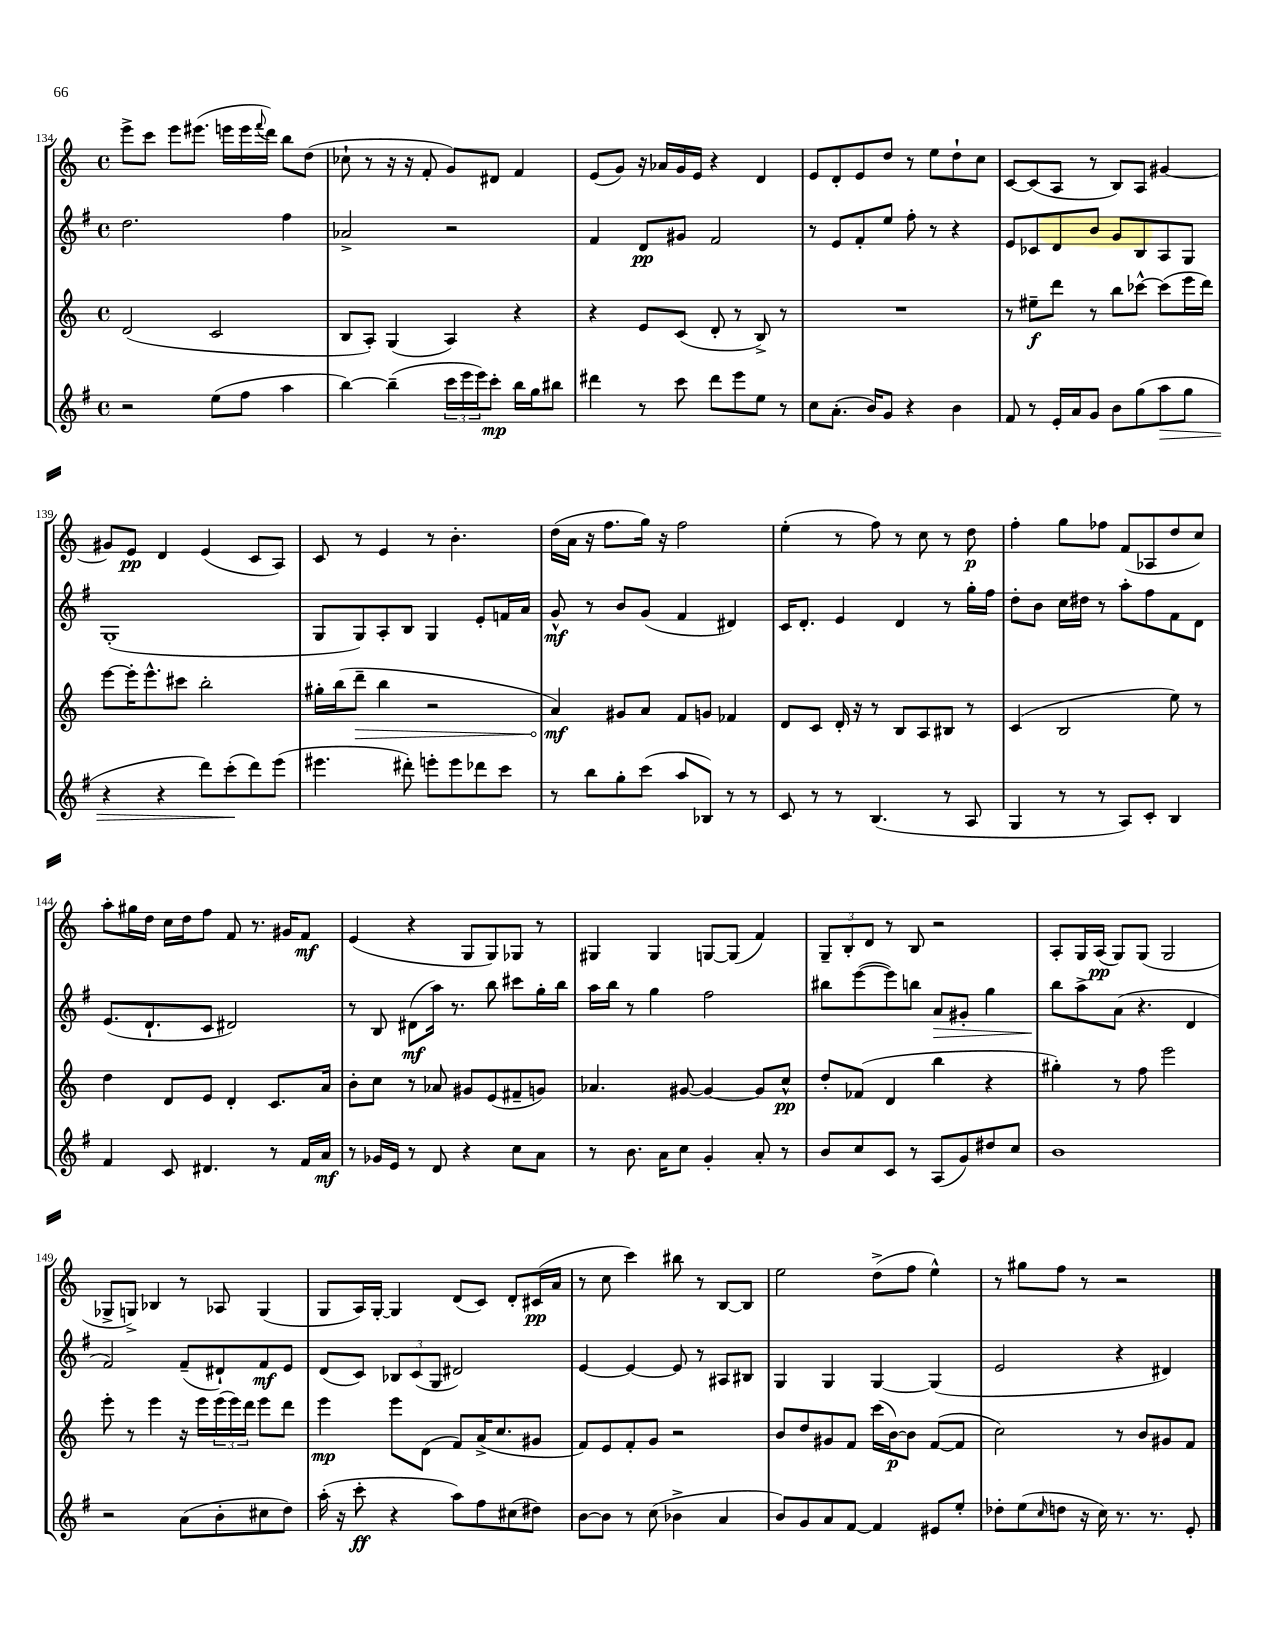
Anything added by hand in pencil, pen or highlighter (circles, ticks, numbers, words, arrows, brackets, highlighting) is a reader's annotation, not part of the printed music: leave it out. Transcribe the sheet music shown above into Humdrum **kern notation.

**kern	**kern	**kern	**kern
*staff4	*staff3	*staff2	*staff1
*clefG2	*clefG2	*clefG2	*clefG2
*k[f#]	*k[]	*k[f#]	*k[]
*M4/4	*M4/4	*M4/4	*M4/4
*met(c)	*met(c)	*met(c)	*met(c)
2r	(2d	2.dd	8eee^
.	.	.	8ccc
.	.	.	8eee
.	.	.	(8.eee#
(8ee	2c	.	.
.	.	.	16eee
8ff#	.	.	16eee
.	.	.	8qqfff
.	.	.	16ddd)
4aa	.	4ff#	8bb
.	.	.	(8dd
=	=	=	=
[4bb)	8B	2a-^	8cc-`
.	8A')	.	8r
(4bb~]	(4G	.	16r
.	.	.	16r
.	.	.	8f'
24ccc	4A)	2r	8g)
24eee	.	.	.
24eee)	.	.	.
8ccc'	.	.	8d#
16bb	4r	.	4f
16gg	.	.	.
8bb#	.	.	.
=	=	=	=
4ddd#	4r	4f#	(8e
.	.	.	8g)
8r	8e	8d	16r
.	.	.	16a-
8ccc	(8c	8g#	16g
.	.	.	16e
8ddd#	8d'	2f#	4r
8eee	8r	.	.
8ee	8B^)	.	4d
8r	8r	.	.
=	=	=	=
8cc	1r	8r	8e
(8.a'	.	8e	8d'
.	.	8f#'	8e
16b)	.	.	.
8g	.	8ee	8dd
4r	.	8ff#'	8r
.	.	8r	8ee
4b	.	4r	8dd`
.	.	.	8cc
=	=	=	=
8f#	8r	8e	[8c
8r	8ee#~	8c-	(8c]
16e'	8ddd	8d	8A
16a	.	.	.
8g	8r	8b	8r
8b	8bb	8g	8B)
(8gg	[8ccc-^^	8B	8A
8aa	(8ccc-]	8A	[4g#
8gg	16eee	8G	.
.	16ddd)	.	.
=	=	=	=
4r	[8eee	(1G'	8g#]
.	16eee']	.	8e
.	8.eee^^	.	.
4r	.	.	4d
.	8ccc#	.	.
8ddd)	2bb'	.	(4e
(8ccc'	.	.	.
8ddd)	.	.	8c
(8eee	.	.	8A)
=	=	=	=
4.eee#	16gg#'	8G	8c
.	(16bb	.	.
.	8ddd~	8G)	8r
.	4bb	8A'	4e
8ddd#')	.	8B	.
8eee'	2r	4G	8r
8eee	.	.	4.b'
8ddd-	.	8e'	.
8ccc	.	16f	.
.	.	16a	.
=	=	=	=
8r	4a)	8g^^	(16dd
.	.	.	16a
8bb	.	8r	16r
.	.	.	8.ff
8gg'	8g#	8b	.
(8ccc	8a	(8g	16gg)
.	.	.	16r
8aa	8f	4f#	2ff
8B-)	8g	.	.
8r	4f-	4d#)	.
8r	.	.	.
=	=	=	=
8c	8d	16c	(4ee'
.	.	8.d'	.
8r	8c	.	.
8r	16d'	4e	8r
.	16r	.	.
(4.B	8r	.	8ff)
.	8B	4d	8r
.	8A	.	8cc
8r	8B#	8r	8r
8A	8r	16gg'	8dd
.	.	16ff#	.
=	=	=	=
4G	(4c	8dd'	4ff'
.	.	8b	.
8r	2B	16cc	8gg
.	.	16dd#	.
8r	.	8r	8ff-
8A)	.	8aa'	(8f
8c'	.	8ff#	8A-
4B	8ee)	8f#	8dd
.	8r	8d	8cc)
=	=	=	=
4f#	4dd	(8.e	8aa'
.	.	.	16gg#
.	.	8.d`	16dd
8c	8d	.	16cc
.	.	.	16dd
4.d#	8e	8c	8ff
.	4d'	2d#)	8f
.	.	.	8.r
8r	8.c	.	.
.	.	.	16g#
16f#	.	.	8f
16a	16a	.	.
=	=	=	=
8r	8b'	8r	(4e
16g-	8cc	8B	.
16e	.	.	.
8r	8r	(8d#	4r
8d	8a-	16aa)	.
.	.	8.r	.
4r	8g#	.	8G
.	(8e	8bb	8G)
8cc	8f#~	8ccc#	8G-
8a	8g)	16gg'	8r
.	.	16bb	.
=	=	=	=
8r	4.a-	16aa	4G#
.	.	16bb	.
8.b	.	8r	.
.	.	4gg	4G#
16a	.	.	.
8cc	[8g#	.	.
4g'	4g#_	2ff#	[8G
.	.	.	(8G]
8a'	8g#]	.	4f)
8r	8cc^^	.	.
=	=	=	=
8b	8dd'	8bb#	12G~
.	.	.	12B'
8cc	(8f-	([8eee	.
.	.	.	12d
8c	4d	8eee])	8r
8r	.	8bb	8B
(8A	4bb	8a	2r
8g)	.	8g#'	.
8dd#	4r	4gg	.
8cc	.	.	.
=	=	=	=
1b	4gg#')	8bb	8A'
.	.	8aa^	16G
.	.	.	(16A
.	8r	(8a	8G)
.	8ff	4.r	(8G
.	2eee	.	2G
.	.	4d	.
=	=	=	=
2r	8eee'	2f#)	8G-^
.	8r	.	8G^)
.	4eee	.	4B-
(8a	16r	(8f#~	8r
.	16eee	.	.
8b'	(24eee	8d#`)	8A-
.	24eee)	.	.
.	24ddd	.	.
8cc#	8eee	8f#	(4G
8dd)	8ddd	8e	.
=	=	=	=
(16aa'	4eee	(8d	8G
16r	.	.	.
8ccc'	.	8c)	16A)
.	.	.	[16G'
4r	8eee	12B-	4G]
.	.	(12c	.
.	(8d	.	.
.	.	12G	.
8aa)	8f)	2d#)	(8d
8ff#	(16a^	.	8c)
.	8.cc	.	.
(8cc#	.	.	8d'
8dd#)	8g#	.	(16c#
.	.	.	16a
=	=	=	=
[8b	8f)	[4e	8r
8b]	8e	.	8cc
8r	8f'	4e_	4ccc)
(8cc	8g	.	.
4b-^	2r	8e]	8bb#
.	.	8r	8r
4a	.	8A#	[8B
.	.	8B#	8B]
=	=	=	=
8b)	8b	4G	2ee
8g	8dd	.	.
8a	8g#	4G	.
[8f#	8f	.	.
4f#]	(16ccc	[4G	(8dd^
.	[16b)	.	.
.	8b]	.	8ff
8e#	([8f	(4G]	4ee^^)
8ee'	8f]	.	.
=	=	=	=
8dd-'	2cc)	2e	8r
(8ee	.	.	8gg#
16qqcc	.	.	.
8dd	.	.	8ff
16r	.	.	8r
16cc)	.	.	.
8.r	8r	4r	2r
.	8b	.	.
8.r	.	.	.
.	8g#	4d#)	.
8e'	8f	.	.
==	==	==	==
*-	*-	*-	*-
